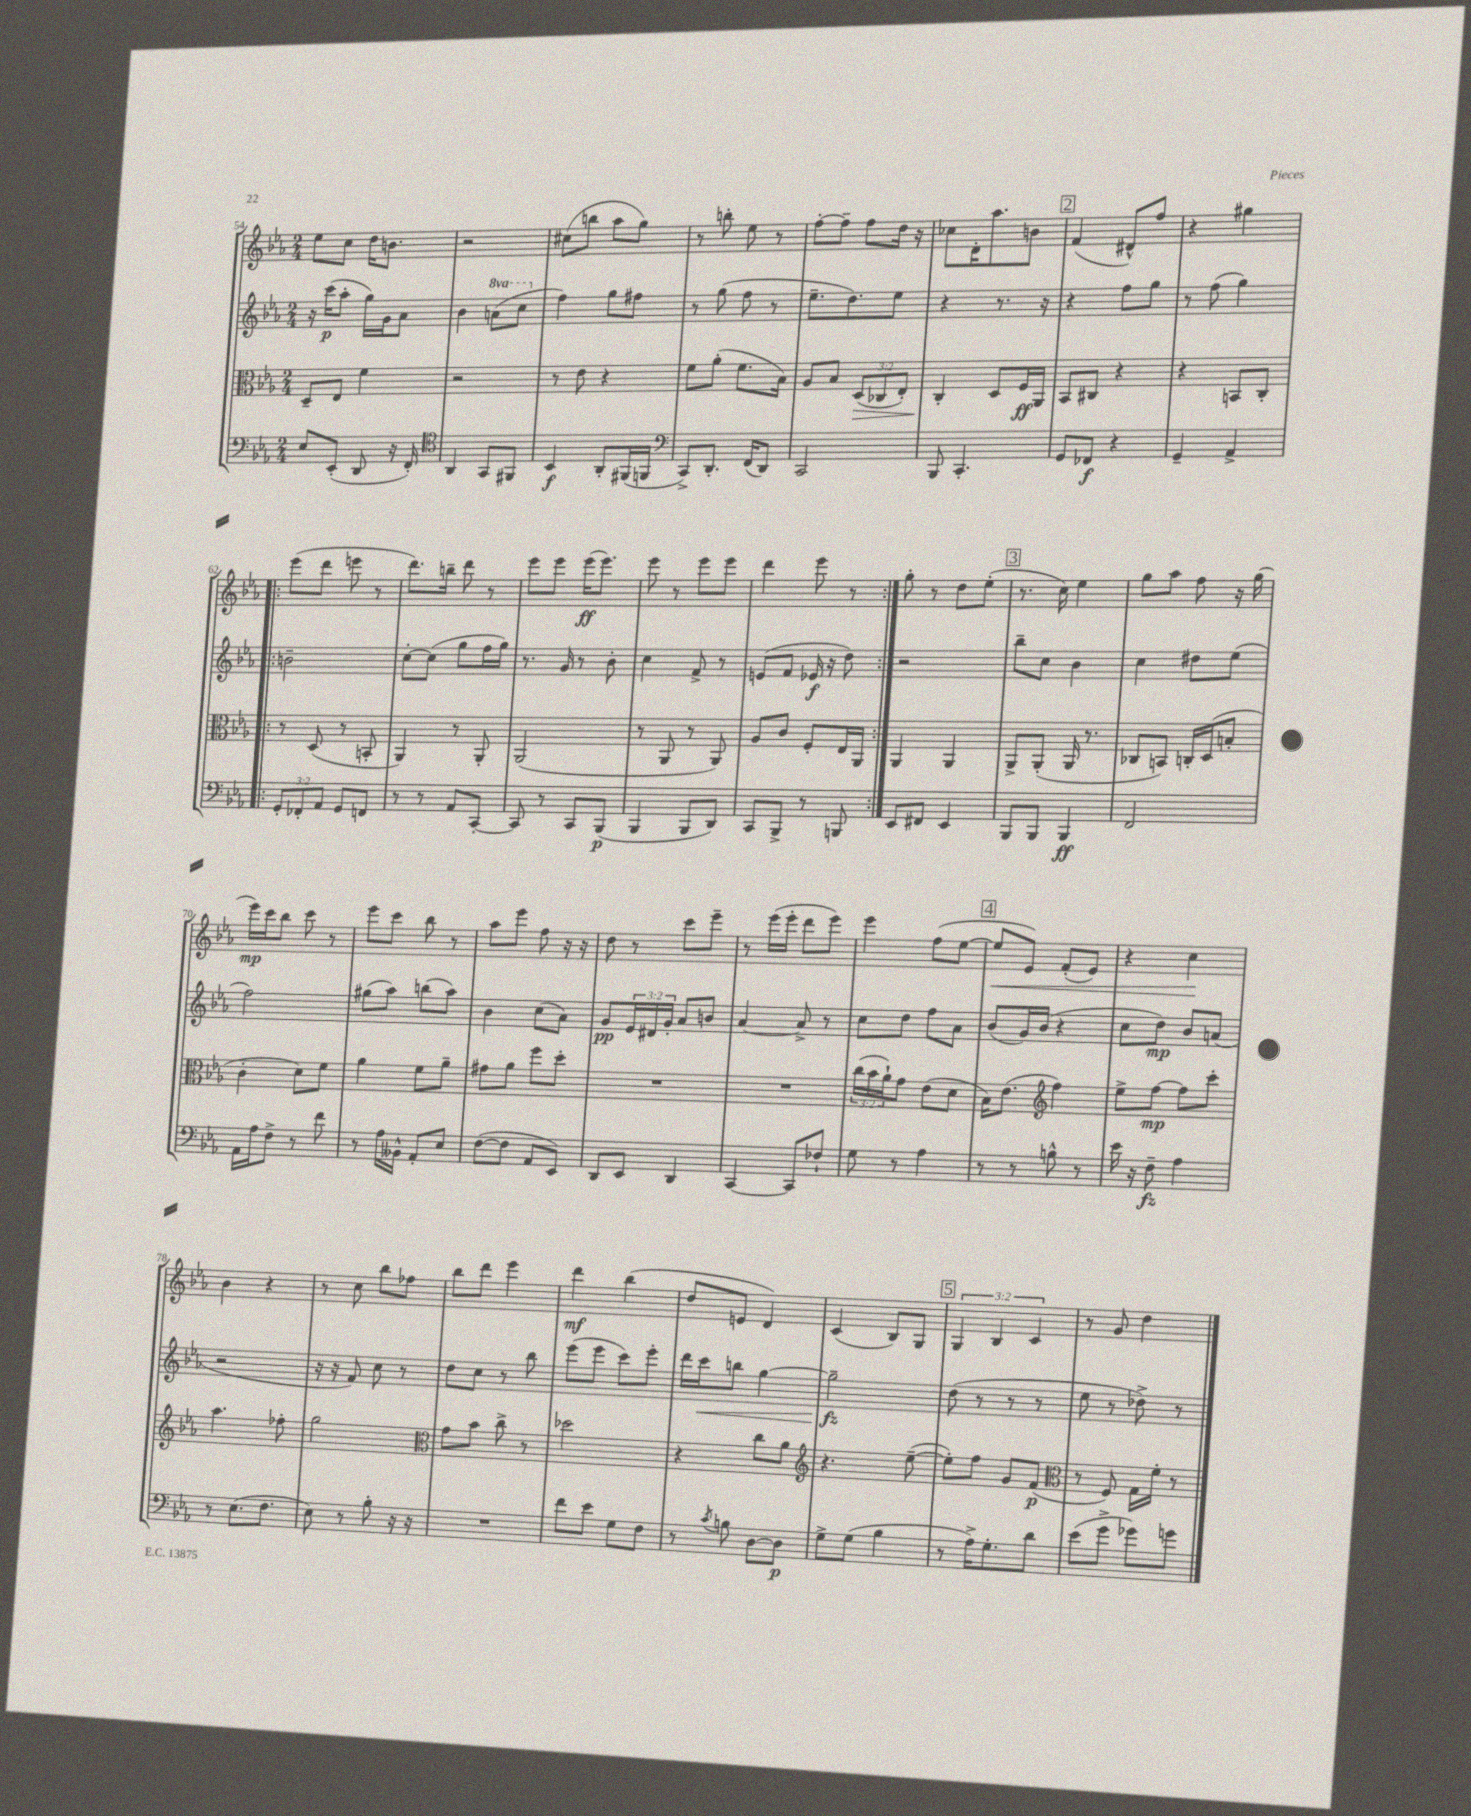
<<
\new StaffGroup <<
\new Staff = "s0" {
    \clef treble \key ees \major \numericTimeSignature \time 2/4 \override Staff.TupletNumber.text = #tuplet-number::calc-fraction-text
    ees''8 c''8 d''16 b'8. |
    r2 |
    cis''8( b''8 aes''8 g''8) |
    r8 b''8-. ees''8 r8 |
    f''8~-. f''8-- f''8 d''16 r16 |
    ces''8 d'16-. aes''8. b'8 |
    \mark \markup { \box "2" } f'4( dis'8-^) f''8 |
    r4 gis''4 |
    \repeat volta 2 { ees'''8( d'''8 e'''8 r8 |
    d'''8.) b''16-- d'''8 r8 |
    ees'''8 ees'''8 ees'''16\ff( ees'''8.) |
    ees'''8 r8 ees'''8 ees'''8 |
    d'''4 ees'''8 r8 | }
    g''8-. r8 d''8 ees''8-.( |
    \mark \markup { \box "3" } r8. c''16) ees''4 |
    g''8 aes''8 f''8 r16 g''16( |
    ees'''16\mp) c'''16 bes''8 c'''8 r8 |
    ees'''8 c'''8 bes''8 r8 |
    aes''8 ees'''8 f''8 r16 r16 |
    d''8 r8 c'''8 ees'''8-- |
    r8 ees'''16( ees'''16-. d'''8 ees'''8) |
    ees'''4 f''8( ees''8~ |
    \mark \markup { \box "4" } ees''8\< ees'8) f'8-.( ees'8) |
    r4 c''4\! |
    bes'4 r4 |
    r8 c''8 bes''8 fes''8 |
    bes''8 d'''8 ees'''4 |
    d'''4\mf bes''4( |
    d''8 e'8 d'4) |
    c'4( bes8) g8 |
    \mark \markup { \box "5" } \tuplet 3/2 { g4 bes4 c'4 } |
    r8 g'8 d''4 \bar "|." |
}
\new Staff = "s1" {
    \clef treble \key ees \major \numericTimeSignature \time 2/4 \override Staff.TupletNumber.text = #tuplet-number::calc-fraction-text \set Staff.ottavationMarkups = #ottavation-simple-ordinals
    r16 c'''16\p( aes''8-. g''16) g'16 aes'8 |
    bes'4 \ottava #1 a''8( c'''8 \ottava #0 |
    f''4) g''8 fis''8 |
    r8 g''8( f''8 r8 |
    ees''8.-- d''8.) ees''8 |
    r4 r8. r16 |
    \mark \markup { \box "2" } r4 f''8 g''8 |
    r8 f''8( g''4) |
    \repeat volta 2 { b'2-- |
    c''8~-. c''8( g''8 f''16 g''16) |
    r8. g'16 r8 bes'8-. |
    c''4 f'8-> r8 |
    e'8( f'8 ees'16\f r16 d''8) | }
    r2 |
    \mark \markup { \box "3" } bes''8-- c''8 bes'4 |
    c''4 dis''8 ees''8( |
    f''2) |
    gis''8( aes''8) b''8( aes''8) |
    bes'4 c''8( aes'8) |
    g'8\pp \tuplet 3/2 { ees'16 dis'16 g'16-. } aes'8 b'8 |
    aes'4~ aes'8-> r8 |
    c''8 d''8 f''8 aes'8 |
    \mark \markup { \box "4" } bes'8( g'16) bes'16( r4 |
    c''8 d''8\mp) bes'8 a'8( |
    r2 |
    r16 r16 f'8) c''8 r8 |
    d''8 c''8 r8 bes''8 |
    ees'''8( ees'''8 c'''8) ees'''8-. |
    d'''16 c'''16\< b''8 g''4~ |
    g''2--\fz\! |
    \mark \markup { \box "5" } d''8( r8 r8 r8 |
    ees''8 r8 des''8->) r8 \bar "|." |
}
\new Staff = "s2" {
    \clef alto \key ees \major \numericTimeSignature \time 2/4 \override Staff.TupletNumber.text = #tuplet-number::calc-fraction-text
    d8-- ees8 f'4 |
    r2 |
    r8 ees'8 r4 |
    f'8 aes'8-.( f'8. bes16) |
    aes8 bes8 \tuplet 3/2 { d8\>( ces8 ees8-.) } |
    c4-.\! d8 f16\ff aes,16 |
    \mark \markup { \box "2" } bes,8 cis8 r4 |
    r4 b,8 c8-. |
    \repeat volta 2 { r8 d8( r8 b,8-. |
    aes,4) r8 aes,8-. |
    aes,2( |
    r8 aes,8 r8 aes,8) |
    aes8 c'8 f8-. ees16 aes,16 | }
    aes,4 aes,4 |
    \mark \markup { \box "3" } aes,8-> aes,8-.( aes,16 r8. |
    ces8 b,8) c16-. d16( b8-. |
    c'4-. d'8) f'8 |
    aes'4 f'8 aes'8-- |
    gis'8 aes'8 f''8 d''8-. |
    R2 |
    R2 |
    \tuplet 3/2 { c''16( bes'16 aes'16-!) } g'8 ees'8( d'8 |
    \mark \markup { \box "4" } bes16) ees'8.( \clef treble f''4) |
    ees''8-> f''8~\mp f''8 c'''8-. |
    aes''4. fes''8-. |
    g''2 |
    \clef alto g'8 bes'8 c''8-> r8 |
    des''2 |
    r4 c''8 aes'8 |
    \clef treble r4. ees''8~--( |
    \mark \markup { \box "5" } ees''8-.) f''8 g'8 f'8\p( |
    \clef alto r8 f8) g16 f'16-. r8 \bar "|." |
}
\new Staff = "s3" {
    \clef bass \key ees \major \numericTimeSignature \time 2/4 \override Staff.TupletNumber.text = #tuplet-number::calc-fraction-text
    ees8 ees,8-.( d,8 r16 f,16-.) |
    \clef tenor aes,4 g,8 fis,8 |
    bes,4\f aes,8-. fis,16( f,16 |
    \clef bass c,8->) d,8.-. f,16( d,8) |
    c,2 |
    bes,,8 c,4.-. |
    \mark \markup { \box "2" } g,8 fes,8\f r4 |
    g,4-- aes,4-> |
    \repeat volta 2 { \tuplet 3/2 { g,8-. fes,8-. aes,8 } g,8 f,8 |
    r8 r8 aes,8 c,8~-. |
    c,8 r8 c,8 bes,,8\p( |
    bes,,4 bes,,8 d,8) |
    c,8 bes,,8-> r8 b,,8 | }
    ees,8 fis,8 ees,4 |
    \mark \markup { \box "3" } bes,,8 bes,,8 bes,,4\ff |
    f,2 |
    aes,16 aes16 f8-> r8 f'8 |
    r8 aes16 beses,16-^ aes,8-. ees8 |
    f8~( f8 aes,8 ees,8) |
    d,8 ees,8 d,4 |
    c,4~ c,8 fes8-! |
    g8 r8 aes4 |
    \mark \markup { \box "4" } r8 r8 b8-^ r8 |
    ees'16 r16 f8--\fz aes4 |
    r8 ees8.( f8. |
    ees8) r8 bes8-. r16 r16 |
    R2 |
    f'8 ees'8 g8 f8 |
    r8 \acciaccatura { c'8 } b8 d8~ d8\p |
    g8-> g8( bes4 |
    \mark \markup { \box "5" } r8 aes16->) g8.-. d'8 |
    ees'8( g'8-> ges'8) g'8 \bar "|." |
}
>>
>>
\layout { \context { \Score currentBarNumber = #54 } }
